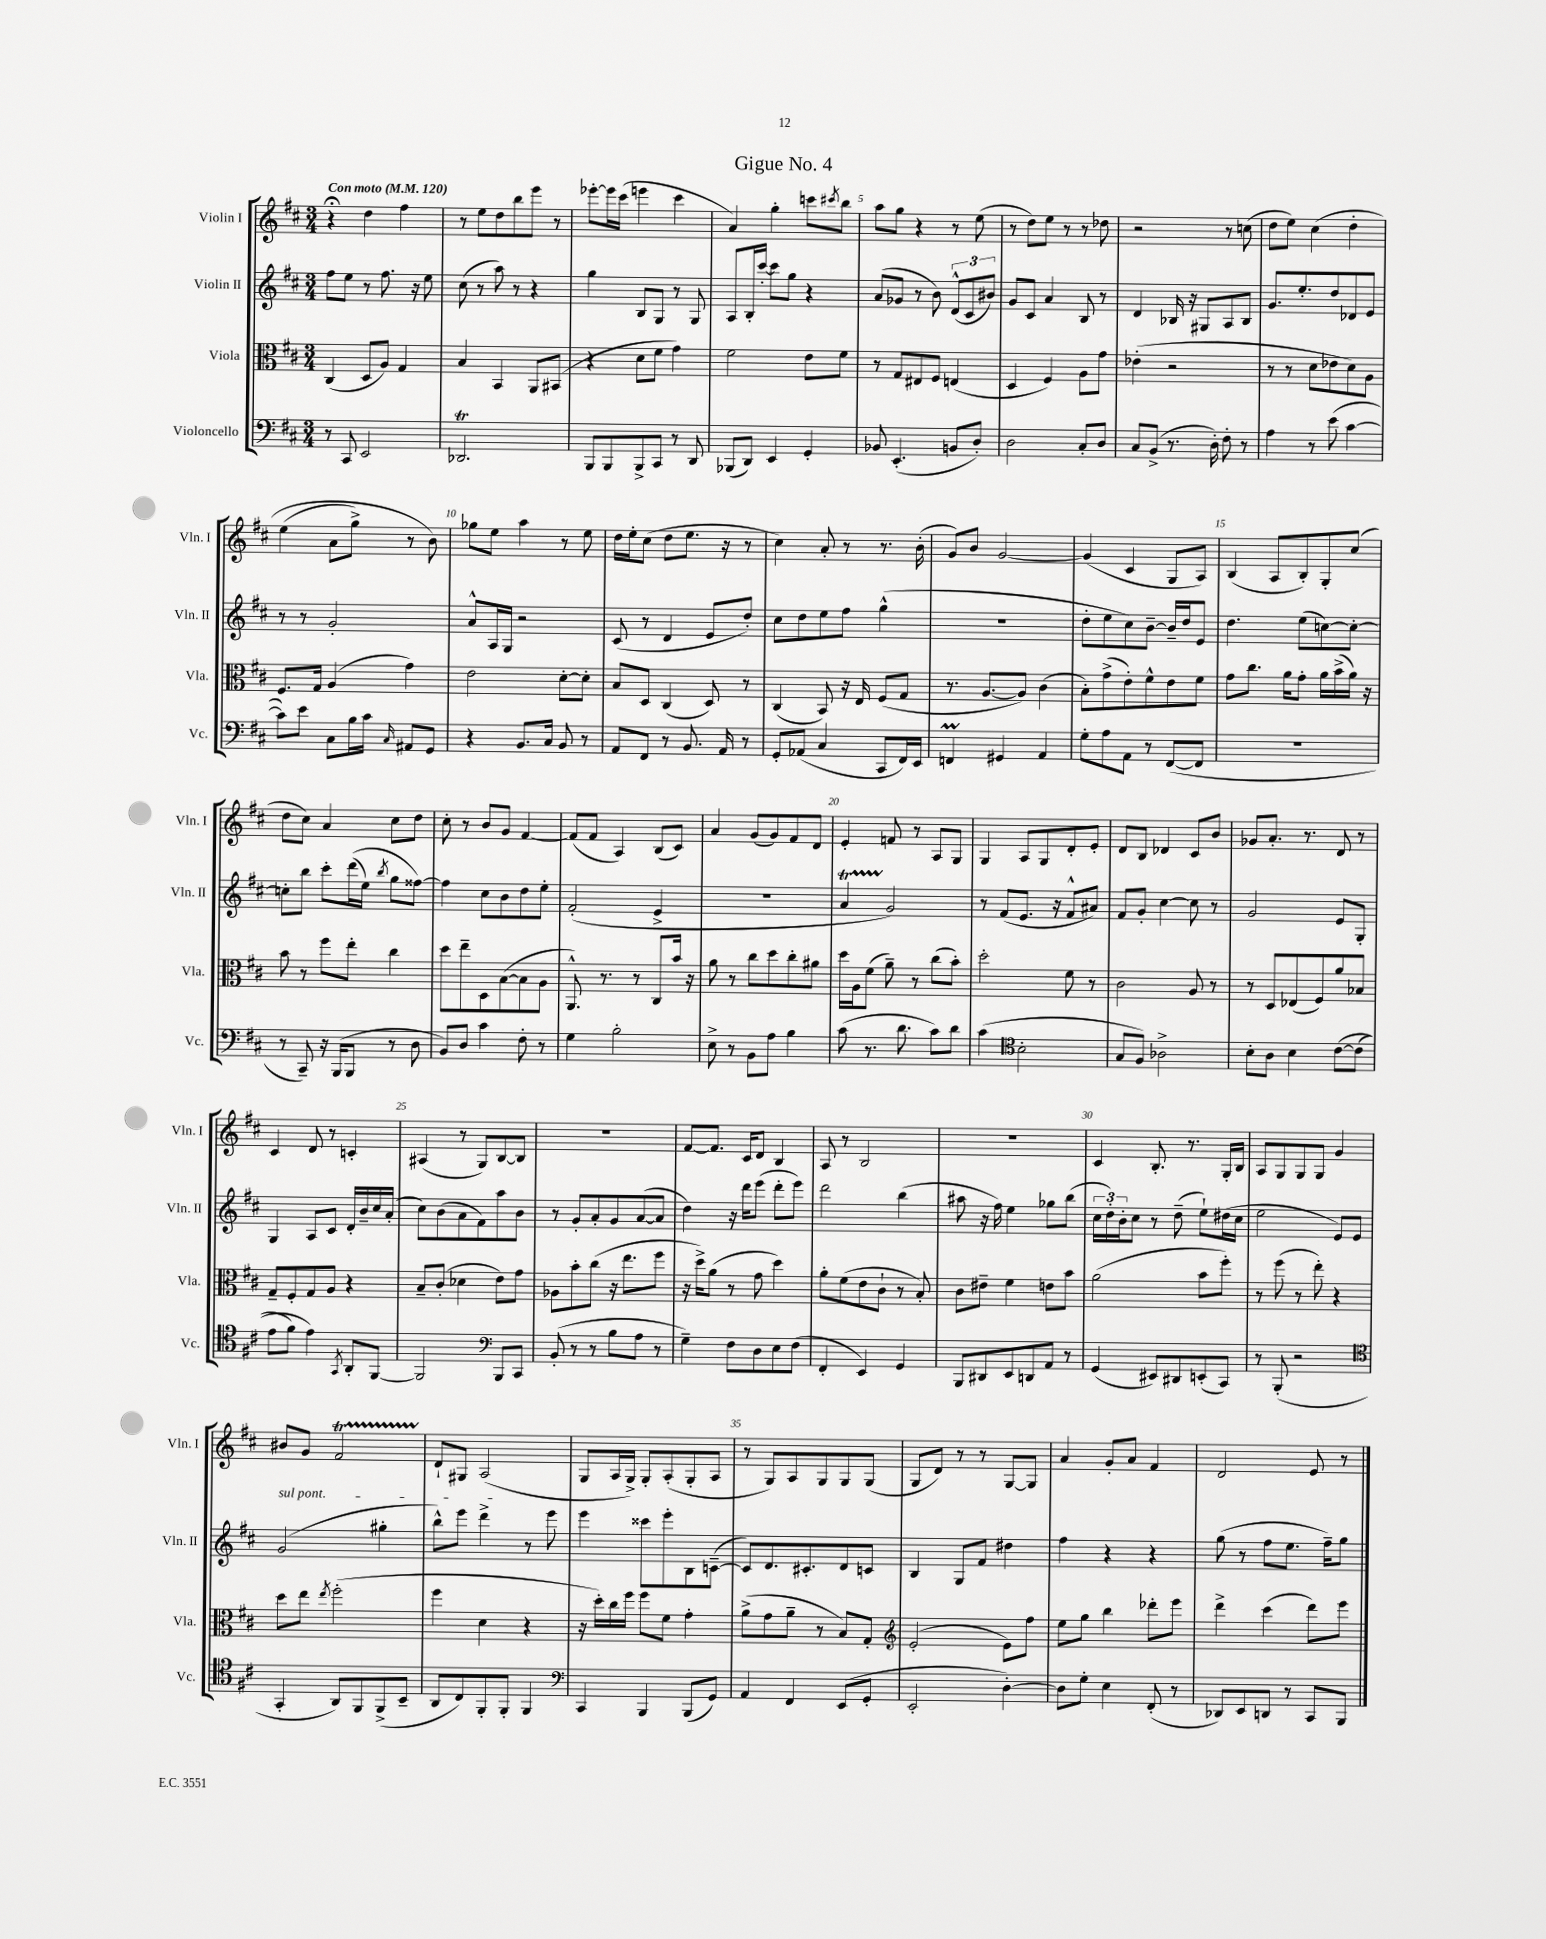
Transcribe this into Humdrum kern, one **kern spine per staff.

**kern	**kern	**kern	**kern
*part4	*part3	*part2	*part1
*staff4	*staff3	*staff2	*staff1
*I"Violoncello	*I"Viola	*I"Violin II	*I"Violin I
*I'Vc.	*I'Vla.	*I'Vln. II	*I'Vln. I
*clefF4	*clefC3	*clefG2	*clefG2
*k[f#c#]	*k[f#c#]	*k[f#c#]	*k[f#c#]
*M3/4	*M3/4	*M3/4	*M3/4
*MM120	*MM120	*MM120	*MM120
=1	=1	=1	=1
!	!	!	!LO:TX:a:B:t=Con moto
8r	(4C#/	8ff#\L	4r;<
8CC#/	.	8ee\J	.
2EE/	8D/L	8r	4dd\
.	8A/J)	8.ff#\	.
.	4G/	.	4ff#\
.	.	16r	.
.	.	8ee\	.
=2	=2	=2	=2
2.DD-XT/	4B/	(8cc#\	8r
.	.	8r	8ee\L
.	4BB/	8aa\)	8dd\
.	.	8r	8bb\
.	8AA/L	4r	8eee\J
.	(8BB#X/J	.	8r
=3	=3	=3	=3
8BBB/L	4r	4gg\	[8eee-X'\L
8BBB/	.	.	16eee-\L]
.	.	.	(16ccc#\JJ
8BBB^/	8d\L	8B/L	4eeen\
8CC#/J	8f#\J	8G/J	.
8r	4g\)	8r	4ccc#\
8DD/	.	8G/	.
=4	=4	=4	=4
(8BBB-X/L	2f#\	8A/L	4a/)
8DD/J)	.	16B'/L	.
.	.	[16ccc#'/JJ	.
4EE/	.	8ccc#\L]	4gg'\
.	.	8gg\J	.
4GG'/	8e\L	4r	8cccn\L
.	.	.	8qccc#X/
.	8f#\J	.	8bb\J
=5	=5	=5	=5
8BB-X/	8r	(8a/L	8aa\L
(4.EE'/	8G/L	8g-X/J	8gg\J
.	8E#X/	8r	4r
.	8F#/J	8b\)	.
8BBn/L	(4En/	(12d^^/L	8r
.	.	12c#/	.
8D'/J)	.	.	(8ee\
.	.	12b#X/J)	.
=6	=6	=6	=6
2D\	4D/	8g/L	8r
.	.	8c#/J	8dd\L)
.	4F#/)	4a/	8ee\J
.	.	.	8r
8C#'/L	8A\L	8B/	8r
8D/J	8g\J	8r	8dd-X\
=7	=7	=7	=7
8C#/L	(4e-X'\	4d/	2r
(8BB^/J	.	.	.
8.r	2r	16B-X/	.
.	.	16r	.
.	.	8G#X/L	.
16D'\)	.	.	.
8F#'\	.	8A/	8r
8r	.	8B-/J	(8ccn\
=8	=8	=8	=8
4A\	8r	8.g/L	8dd\L
.	8r	.	8ee\J)
.	.	8.ee'/	.
8r	8d\L	.	(4cc#\
(8e\	8e-X\	8dd/	.
[4c#\	8d\)	8d-X/	4dd'\
.	8A\J	8e/J	.
!!LO:LB:g=z
=9	=9	=9	=9
8c#\L])	8.F#/L	8r	(4ee\
8e\J	.	8r	.
.	16G/Jk	.	.
8C#\L	(4A/	2g'/	8a\L
16B\L	.	.	8gg^\J)
16c#\JJ	.	.	.
16qqC#/	.	.	.
8AA#X/L	4g\)	.	8r
8GG/J	.	.	8b\)
=10	=10	=10	=10
4r	2e\	8a^^/L	8gg-X\L
.	.	16A/L	8ee\J
.	.	16G/JJ	.
8.BB/L	.	2r	4aa\
16C#/Jk	.	.	.
8BB/	[8d'\L	.	8r
8r	8d'\J]	.	8ee\
=11	=11	=11	=11
8AA/L	8B/L	(8c#/	16dd\LL
.	.	.	16ee'\J
8FF#/J	8D/J	8r	(8cc#\J
8r	(4C#/	4d/	8dd\L
8.BB/	.	.	8.ee\J
.	8D/)	8e/L	.
16AA/	.	.	16r
8r	8r	8dd'/J)	8r
=12	=12	=12	=12
8GG'/L	(4C#/	8cc#\L	4cc#\)
(8AA-X/J	.	8dd\	.
4C#/	8BB/)	8ee\	8a'/
.	16r	8ff#\J	8r
.	16E/	.	.
8CC#/L	(8F#/L	(4gg^^\	8.r
16FF#/L)	8G/J	.	.
16EE/JJ	.	.	(16b'\
=13	=13	=13	=13
4FFnM/	8.r	2.r	8g/L)
.	.	.	8b/J
.	[8.A/L	.	.
4GG#X/	.	.	[2g/
.	8A/J])	.	.
4AA/	(4c#\	.	.
=14	=14	=14	=14
8G'\L	8B'\L)	8dd'\L	(4g/]
8A\	(8g^\	8ee\	.
8AA\J	8e'\)	8cc#\)	4c#/
8r	8f#^^\	[8b~\J	.
([8FF#/L	8e\	16b~/LL]	8G/L
.	.	16dd/J	.
8FF#/J]	8f#\J	8e/J	8A/J)
=15	=15	=15	=15
2.r	8g\L	4.dd\	(4B/
.	8.cc#\J	.	.
.	.	.	8A/L
.	16a\KL	.	.
.	8g'\J	(8ee\L	8B'/)
.	16a\LL	[8ccn\)	8G'/
.	(16b^\	.	.
.	16a\JJ)	8cc'\J_	(8cc#/J
.	16r	.	.
!!LO:LB:g=z
=16	=16	=16	=16
8r	8b\	8ccn'\L]	8dd\L
8CC#~/)	8r	8bb\J	8cc#\J)
16r	8ff#\L	8ccc#'\L	4a/
(16BBB/KL	.	.	.
8BBB/J	8ee'\J	((16ddd\L	.
.	.	16ee\JJ)	.
.	.	8qbb/	.
8r	4cc#\	8gg\L	8cc#\L
8D\	.	[8ff##X\J)	8dd\J
=17	=17	=17	=17
8BB/L)	8dd\L	4ff##\]	8cc#'\
8D/J	8ee~\	.	8r
4c#\	8D\	8cc#\L	8b/L
.	([8B\	8b\	8g/J
8F#'\	8B\]	8dd\	[4f#/
8r	8A\J	8ee'\J	.
=18	=18	=18	=18
4G\	8.AA^^/)	(2f#'/	(8f#/L]
.	.	.	8f#/J
.	8.r	.	.
2B'\	.	.	4A/)
.	8r	.	.
.	8C#/L	4e^/	(8B/L
.	16b/Jk	.	8c#/J)
.	16r	.	.
=19	=19	=19	=19
8E^\	8a\	2.r	4a/
8r	8r	.	.
8BB\L	8cc#\L	.	(8g/L
8A\J	8dd\	.	8g/)
4B\	8cc#'\	.	8f#/
.	8a#X\J	.	8d/J
=20	=20	=20	=20
(8c#\	16dd\LL	4aT/	4e'/
.	16A\J	.	.
8.r	(8f#\J	.	.
.	8a~\)	2g/)	8fn/
8.d\	.	.	.
.	8r	.	8r
8c#\L)	(8cc#\L	.	8A/L
8d\J	8b'\J)	.	8G/J
=21	=21	=21	=21
(4c#\	2dd'\	8r	4G/
.	.	(8f#/L	.
*clefC4	*	*	*
2B'\	.	8.e/J	8A/L
.	.	.	8G/
.	.	16r	.
.	8f#\	8f#^^/L	8d'/
.	8r	8a#X/J)	8e'/J
=22	=22	=22	=22
8G/L	2c#\	8f#/L	8d/L
8F#/J)	.	8g'/J	8B/J
2A-X^\	.	[4cc#\	4d-X/
.	8A/	8cc#\]	8c#/L
.	8r	8r	8b/J
=23	=23	=23	=23
8B'\L	8r	2g/	8g-X/L
8A\J	8D/L	.	8.a'/J
4B\	(8E-X/	.	.
.	.	.	8.r
.	8F#/)	.	.
([8c#\L	8a/	8e/L	8d/
(8c#\J]	8B-X/J	8G'/J	8r
!!LO:LB:g=z
=24	=24	=24	=24
8e\L	8G~/L	4G/	4c#/
8f#\J)	8F#'/	.	.
4e\)	8G/	8A/L	8d/
.	8A/J	8c#/J	8r
8qGG/	.	.	.
8AA'/L	4r	16d'/LL	4cn'/
.	.	16b~/	.
[8FF#/J	.	16cc#/	.
.	.	(16a'/JJ	.
=25	=25	=25	=25
2FF#/]	8B~/L	8cc#\L)	(4A#X/
.	(8c#'/J	(8b\	.
.	4d-X\	8a\	8r
.	.	8f#\)	8G/L)
*clefF4	*	*	*
8BBB/L	8e\L)	8aa\	[8B/
8CC#/J	8g\J	8b\J	8B/J]
=26	=26	=26	=26
(8BB'/	8A-X\L	8r	2.r
8r	8b'\	8g'/L	.
8r	(8cc#\J	8a'/	.
8B\L	16r	8g/	.
.	8.ee\L	.	.
8A\J	.	([8a/	.
8r	8ff#\J	8a/J]	.
=27	=27	=27	=27
4G~\)	16r	4dd\)	[8f#/L
.	16dd^\KL)	.	.
.	(8a\J	.	8.f#/J]
8F#\L	8r	16r	.
.	.	16ddd\KL	16c#/KL
8D\	8g\	(8eee\J	8d/J
8E\	4dd\)	8ddd'\L	4B/
(8F#\J	.	8eee\J)	.
=28	=28	=28	=28
4FF#'/	8a'\L	2ddd\	8A/
.	(8f#\	.	8r
4EE/)	8e\	.	2B/
.	8c#`\J	.	.
4GG/	8r	(4bb\	.
.	8B'/)	.	.
=29	=29	=29	=29
8BBB/L	8c#\L	8aa#X\	2.r
8DD#X/	8e#X~\J	16r	.
.	.	16ff#\)	.
8EE/	4f#\	4ee\	.
8DDn/	.	.	.
8AA/J	8en\L	8gg-X\L	.
8r	8b\J	(8bb\J	.
=30	=30	=30	=30
(4GG/	(2a\	24cc#\LL	4c#/
.	.	24dd'\)	.
.	.	24b'\J	.
.	.	8cc#\J	.
8EE#X/L)	.	8r	8.B'/
8DD#X/	.	(8dd~\	.
.	.	.	8.r
(8EEn'/	8b\L	8ee`\L)	.
8CC#/J)	8ff#'\J)	(16dd#X\L	16G'/LL
.	.	16cc#\JJ	16B/JJ
=31	=31	=31	=31
8r	8r	2ee\	8A/L
(8BBB'/	(8ff#\	.	8G/
2r	8r	.	8G/
.	8ee'\)	.	8G/J
.	4r	8e/L)	4g/
.	.	8e/J	.
!!LO:LB:g=z
=32	=32	=32	=32
*clefC4	*	*	*
!	!	!LO:TX:a:i:t=sul pont.	!
4GG'/	8dd\L	(2g/	8b#X/L
.	8ee\J	.	8g/J
.	8qee/	.	.
8AA/L)	(2ff#'\	.	2f#t/
8FF#/	.	.	.
(8FF#^/	.	4gg#X'\	.
8BB~/J	.	.	.
=33	=33	=33	=33
8AA/L	4ff#\	8bb^^\L)	8d`/L
8C#/)	.	8eee\J	8G#X/J
8FF#'/	4d\	4ddd^\	(2A/
8FF#'/J	.	.	.
4FF#/	4r	8r	.
.	.	8eee\	.
=34	=34	=34	=34
*clefF4	*	*	*
4CC#/	16r	4eee\	8G/L
.	16dd'\LL)	.	.
.	16cc#\	.	16A/L
.	16ff#\JJ	.	16G^/JJ)
4BBB/	8ff#\L	8ccc##X\L	8G'/L
.	8f#\J	8eee'\	(8A'/
(8BBB/L	4g'\	8B\	8G'/
8GG/J)	.	([8cn~\J	8A/J
=35	=35	=35	=35
4AA/	(8a^\L	8c/L])	8r
.	8g\	8.d/	8G/L)
4FF#/	8a~\J	.	8A/
.	.	8.c#X'/	.
.	8r	.	8G/
(8EE/L	8B/L)	8d/	8G/
8GG'/J	8G'/J	8cn/J	(8G/J
=36	=36	=36	=36
*	*clefG2	*	*
2EE'/	(2e'/	4B/	8G/L
.	.	.	8d/J)
.	.	8G/L	8r
.	.	8f#/J	8r
[4D'\)	8e\L)	4dd#X\	[8G/L
.	8ff#\J	.	8G/J]
=37	=37	=37	=37
8D\L]	8ee\L	4ff#\	4a/
8G'\J	8gg\J	.	.
4E\	4bb\	4r	8g'/L
.	.	.	8a/J
(8FF#'/	8ddd-X'\L	4r	4f#/
8r	8eee\J	.	.
=38	=38	=38	=38
8DD-X/L)	4ddd^\	(8gg\	2d/
8EE/	.	8r	.
8DDn/J	(4ccc#\	8ff#\L	.
8r	.	8.ee\J	.
8CC#/L	8ddd\L)	.	8e/
.	.	16ff#~\KL)	.
8BBB/J	8eee\J	8gg\J	8r
==	==	==	==
*-	*-	*-	*-
